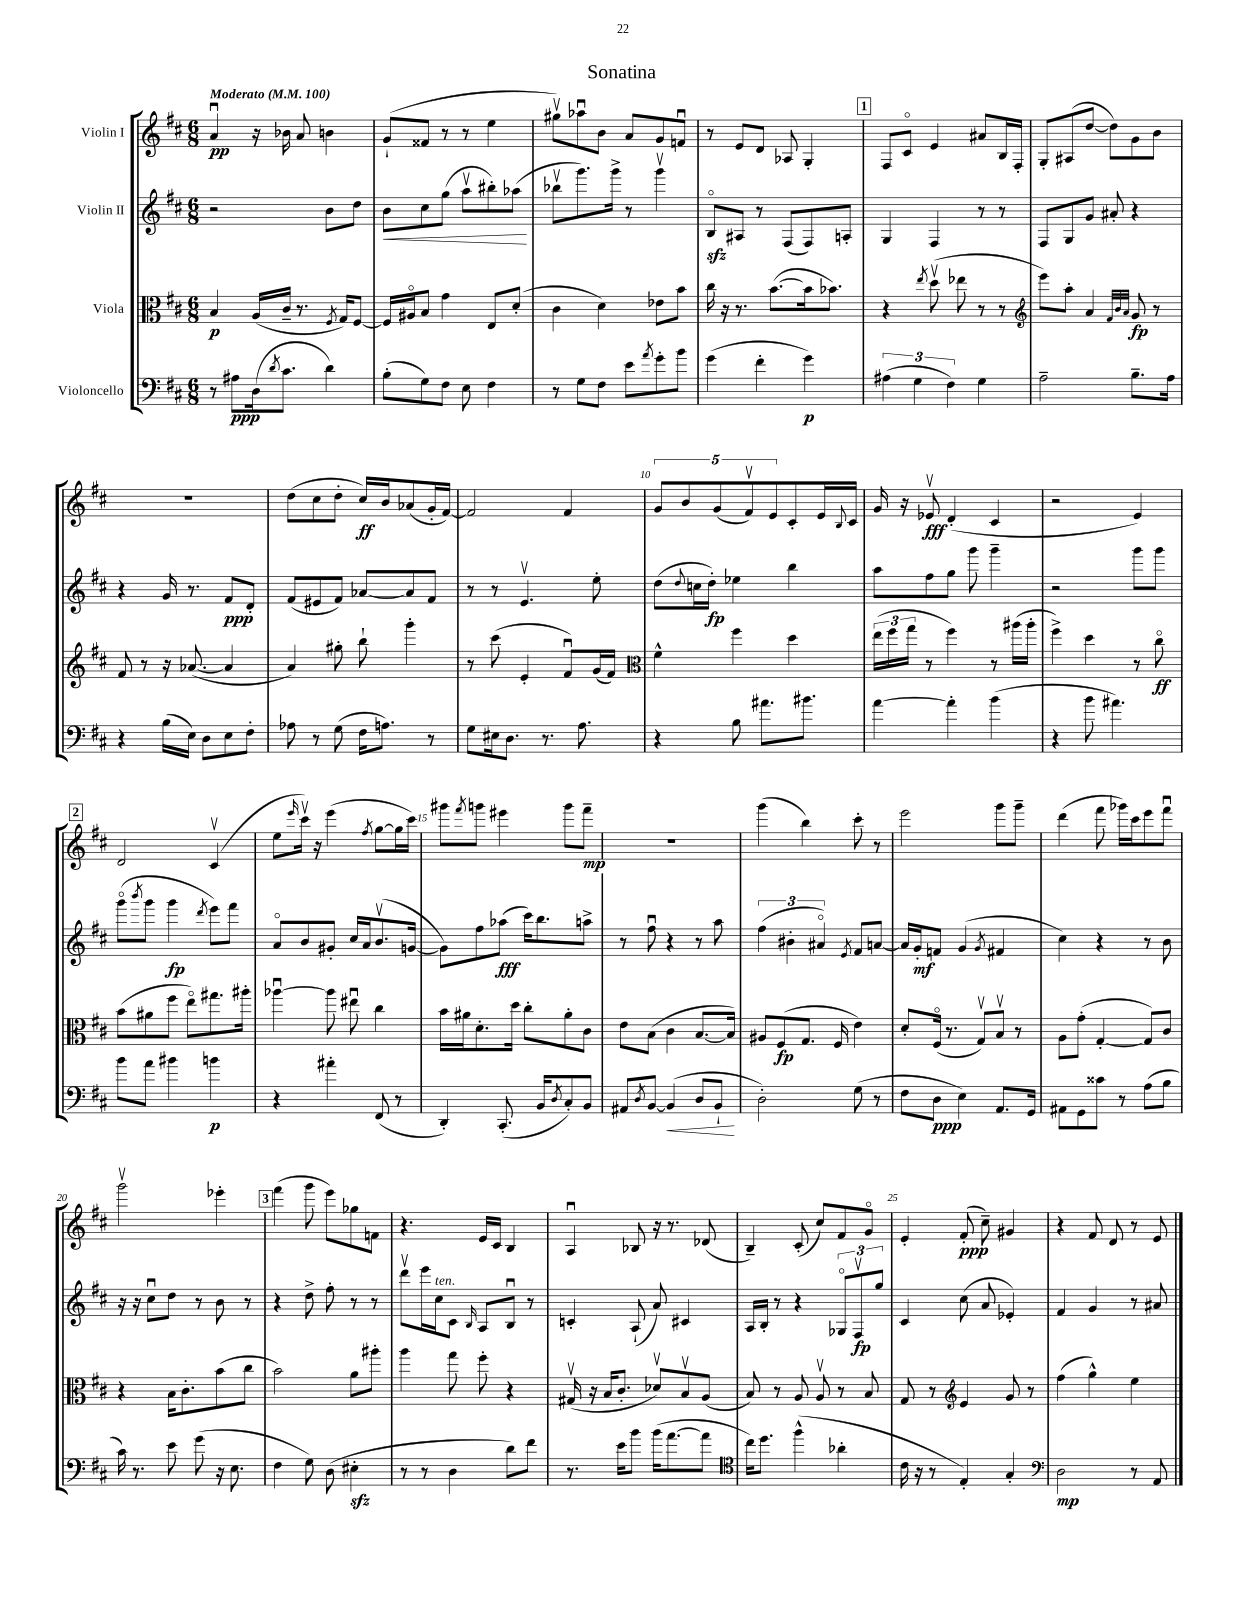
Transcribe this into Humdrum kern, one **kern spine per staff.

**kern	**dynam	**kern	**dynam	**kern	**dynam	**kern	**dynam
*part4	*part4	*part3	*part3	*part2	*part2	*part1	*part1
*staff4	*staff4	*staff3	*staff3	*staff2	*staff2	*staff1	*staff1
*I"Violoncello	*	*I"Viola	*	*I"Violin II	*	*I"Violin I	*
*clefF4	*	*clefC3	*	*clefG2	*	*clefG2	*
*k[f#c#]	*	*k[f#c#]	*	*k[f#c#]	*	*k[f#c#]	*
*M6/8	*	*M6/8	*	*M6/8	*	*M6/8	*
*MM100	*	*MM100	*	*MM100	*	*MM100	*
=1	=1	=1	=1	=1	=1	=1	=1
!	!	!	!	!	!	!LO:TX:a:B:t=Moderato	!
8r	.	4B/	p	2r	.	4au/	pp
8A#X\L	ppp	.	.	.	.	.	.
(16D\k	.	(16A/LL	.	.	.	16r	.
8qd/	.	.	.	.	.	.	.
8.c#\J	.	16c#~/JJ	.	.	.	16b-X\	.
.	.	8.r	.	.	.	8a/	.
4d\)	.	.	.	8b\L	.	4bn\	.
.	.	8qF#/	.	.	.	.	.
.	.	16G/KL)	.	.	.	.	.
.	.	[8F#/J	.	8dd\J	.	.	.
=2	=2	=2	=2	=2	=2	=2	=2
!	!	!	!	!	!LO:HP:b	!	!
(8B'\L	.	16F#/LL]	.	8b\L	<	(8g`/L	.
.	.	16A#X/J	.	.	.	.	.
8G\)	.	8B/J	.	8cc#\	.	8f##X/J	.
8F#\J	.	4g\	.	(8gg\J	.	8r	.
8E\	.	.	.	8aav\L	.	8r	.
4F#\	.	8E/L	.	8bb#X'\)	.	4ee\	.
.	.	(8d'/J	.	(8aa-X\J	.	.	.
.	.	.	.	.	[	.	.
=3	=3	=3	=3	=3	=3	=3	=3
8r	.	4c#\	.	8bb-Xv\L	.	8gg#Xv\L)	.
8G\L	.	.	.	8.ggg\)	.	8aa-Xu\	.
8F#\J	.	4d\)	.	.	.	8b\J	.
.	.	.	.	16ggg^\Jk	.	.	.
8e\L	.	.	.	8r	.	8a/L	.
8qa/	.	.	.	.	.	.	.
8g'\	.	8e-X\L	.	4gggv\	.	8g/	.
8b\J	.	8b\J	.	.	.	8fnu/J	.
=4	=4	=4	=4	=4	=4	=4	=4
(4g\	.	16cc#\	.	8Bzz/L	.	8r	.
.	.	16r	.	.	.	.	.
.	.	8.r	.	8A#X/J	.	8e/L	.
4f#'\	.	.	.	8r	.	8d/J	.
.	.	([8.b\L	.	.	.	.	.
.	.	.	.	(8F#/L	.	8A-X/	.
4g\)	p	16b\k]	.	8F#/)	.	4G'/	.
.	.	8.b-X\J)	.	.	.	.	.
.	.	.	.	8An'/J	.	.	.
!!LO:REH:place=s1:t=1
=5	=5	=5	=5	=5	=5	=5	=5
(6A#X\	.	4r	.	4G/	.	8F#/L	.
.	.	.	.	.	.	8c#/J	.
6G\	.	.	.	.	.	.	.
.	.	8qee/	.	.	.	.	.
.	.	(8ddv\	.	4F#/	.	4e/	.
6F#\)	.	.	.	.	.	.	.
.	.	8ee-X\	.	.	.	.	.
4G\	.	8r	.	8r	.	8a#X/L	.
.	.	8r	.	8r	.	16B/L	.
.	.	.	.	.	.	16F#'/JJ	.
=6	=6	=6	=6	=6	=6	=6	=6
*	*	*clefG2	*	*	*	*	*
2A~\	.	8eee\L)	.	8F#/L	.	8G'/L	.
.	.	8aa'\J	.	8G/	.	(8A#X/	.
.	.	4a/	.	8g/J	.	[8dd/J	.
.	.	.	.	8a#X'/	.	8dd\L])	.
.	.	32qqf#/LLL	.	.	.	.	.
.	.	32qqb/	.	.	.	.	.
.	.	32qqa/JJJ	.	.	.	.	.
8.B~\L	.	8g/	fp	4r	.	8g\	.
.	.	8r	.	.	.	8b\J	.
16A\Jk	.	.	.	.	.	.	.
!!LO:LB:g=z
=7	=7	=7	=7	=7	=7	=7	=7
4r	.	8f#/	.	4r	.	2.r	.
.	.	8r	.	.	.	.	.
(16B\LL	.	16r	.	16g/	.	.	.
16E\JJ)	.	([8.a-X/	.	8.r	.	.	.
8D\L	.	.	.	.	.	.	.
8E\	.	4a-/]	.	8f#/L	ppp	.	.
8F#'\J	.	.	.	8d'/J	.	.	.
=8	=8	=8	=8	=8	=8	=8	=8
8A-X\	.	4a/)	.	(8f#/L	.	(8dd\L	.
8r	.	.	.	8e#X/	.	8cc#\	.
(8G\	.	8gg#X'\	.	8f#/J)	.	8dd'\J	.
16F#\KL	.	8bb`\	.	[8a-X/L	.	16cc#/LL)	ff
8.An\J)	.	.	.	.	.	16b/J	.
.	.	4ggg'\	.	8a-/]	.	(8a-X/	.
8r	.	.	.	8f#/J	.	16g'/L	.
.	.	.	.	.	.	[16f#/JJ)	.
=9	=9	=9	=9	=9	=9	=9	=9
8G\L	.	8r	.	8r	.	2f#/]	.
16E#X\k	.	(8ccc#\	.	8r	.	.	.
8.D\J	.	.	.	.	.	.	.
.	.	4e'/	.	4.ev/	.	.	.
8.r	.	.	.	.	.	.	.
.	.	8f#u/L)	.	.	.	4f#/	.
8.A\	.	.	.	.	.	.	.
.	.	(16g/L	.	8ee'\	.	.	.
.	.	16f#/JJ)	.	.	.	.	.
=10	=10	=10	=10	=10	=10	=10	=10
*	*	*clefC3	*	*	*	*	*
4r	.	4f#^^\	.	(8dd\L	.	10g/L	.
.	.	.	.	.	.	10b/	.
.	.	.	.	8qqdd/	.	.	.
.	.	.	.	16ccn\L	.	.	.
.	.	.	.	16dd'\JJ)	fp	.	.
.	.	.	.	.	.	(10g/	.
8B\	.	4ff#\	.	4ee-X\	.	.	.
.	.	.	.	.	.	10f#v/)	.
8.a#X\L	.	.	.	.	.	.	.
.	.	.	.	.	.	10e/	.
.	.	4dd\	.	4bb\	.	8c#'/	.
8.b#X\J	.	.	.	.	.	.	.
.	.	.	.	.	.	16e/L	.
.	.	.	.	.	.	8qqB/	.
.	.	.	.	.	.	16c#/JJ	.
=11	=11	=11	=11	=11	=11	=11	=11
[4a\	.	(24ee\LL	.	8aa\L	.	16g/	.
.	.	24ff#\	.	.	.	.	.
.	.	.	.	.	.	16r	.
.	.	24gg\JJ	.	.	.	.	.
.	.	8r	.	8ff#\	.	8e-Xv/	fff
4a'\]	.	4ff#\)	.	8gg\J	.	(4d'/	.
.	.	.	.	8ggg\	.	.	.
(4b\	.	8r	.	4ggg~\	.	4c#/	.
.	.	(16aa#X\LL	.	.	.	.	.
.	.	16aa#'\JJ	.	.	.	.	.
=12	=12	=12	=12	=12	=12	=12	=12
4r	.	4ff#^\)	.	2r	.	2r	.
8b\	.	4dd\	.	.	.	.	.
4.a#X\)	.	.	.	.	.	.	.
.	.	8r	.	8ggg\L	.	4e/)	.
.	.	8cc#\	ff	8ggg\J	.	.	.
!!LO:LB:g=z
!!LO:REH:place=s1:t=2
=13	=13	=13	=13	=13	=13	=13	=13
8b\L	.	(8b\L	.	(8ggg\L	.	2d/	.
.	.	.	.	8qbbb/	.	.	.
8a\J	.	8a#X\	.	8ggg\J	.	.	.
4b#X\	.	8ff#\J	.	4ggg\	fp	.	.
.	.	8ee\L)	.	.	.	.	.
.	.	.	.	8qddd/	.	.	.
4bn\	p	8.gg#X\	.	8eee\L)	.	(4c#v/	.
.	.	.	.	8fff#\J	.	.	.
.	.	16aa#X'\Jk	.	.	.	.	.
=14	=14	=14	=14	=14	=14	=14	=14
4r	.	[4aa-Xu\	.	8a/L	.	8ee\L	.
.	.	.	.	.	.	16qqeee/	.
.	.	.	.	8b/	.	16ccc#v\Jk)	.
.	.	.	.	.	.	16r	.
4a#X'\	.	8aa-\]	.	8g#X'/J	.	(4eee\	.
.	.	8ee#Xu\	.	16cc#/LL	.	.	.
.	.	.	.	16a/J	.	.	.
.	.	.	.	.	.	8qff#/	.
(8FF#/	.	4cc#\	.	(8.bv/	.	[8gg\L	.
8r	.	.	.	.	.	16gg\L]	.
.	.	.	.	[16gn/Jk	.	16ccc#\JJ)	.
=15	=15	=15	=15	=15	=15	=15	=15
4DD'/)	.	16b\LL	.	8g\L])	.	8ggg#X\L	.
.	.	16a#X\J	.	.	.	.	.
.	.	.	.	.	.	8qfff#/	.
.	.	8.d'\	.	8ff#\	.	8gggn\J	.
(8.CC#'/	.	.	.	(8aa-X\J	fff	4eee#X\	.
.	.	16dd\Jk	.	.	.	.	.
.	.	8cc#'\L	.	16ccc#\KL)	.	.	.
16BB/KL	.	.	.	8.bb\	.	.	.
8qD/	.	.	.	.	.	.	.
8C#'/)	.	8a#'\	.	.	.	8ggg\L	.
8BB/J	.	8c#\J	.	8aan^\J	.	8fff#~\J	mp
=16	=16	=16	=16	=16	=16	=16	=16
8AA#X/L	.	8e\L	.	8r	.	2.r	.
8qD/	.	.	.	.	.	.	.
[8BB/J	.	(8B\J	.	8ff#u\	.	.	.
!	!LO:HP:b	!	!	!	!	!	!
(4BB/]	<	4c#\	.	4r	.	.	.
8D/L	.	[8.B/L	.	8r	.	.	.
8BB`/J	.	.	.	8aa\	.	.	.
.	.	16B/Jk])	.	.	.	.	.
.	[	.	.	.	.	.	.
=17	=17	=17	=17	=17	=17	=17	=17
2D'\)	.	8A#X/L	.	(6ff#\	.	(4ggg\	.
.	.	(8F#/	fp	.	.	.	.
.	.	.	.	6b#X'\	.	.	.
.	.	8.G/J	.	.	.	4bb\)	.
.	.	.	.	6a#X/)	.	.	.
.	.	16F#/	.	.	.	.	.
.	.	.	.	8qe/	.	.	.
(8G\	.	4e\)	.	8f#/L	.	8ccc#'\	.
8r	.	.	.	[8an/J	.	8r	.
=18	=18	=18	=18	=18	=18	=18	=18
8F#\L	.	8d'/L	.	16a/LL]	.	2eee\	.
.	.	.	.	16g'/J	mf	.	.
8D\J	ppp	(16F#/Jk	.	8fn/J	.	.	.
.	.	8.r	.	.	.	.	.
4E\)	.	.	.	(4g/	.	.	.
.	.	8Gv/L)	.	.	.	.	.
.	.	.	.	8qg/	.	.	.
8.AA/L	.	8Bv/J	.	4f#X/	.	8ggg\L	.
.	.	8r	.	.	.	8ggg~\J	.
16GG/Jk	.	.	.	.	.	.	.
=19	=19	=19	=19	=19	=19	=19	=19
8AA#X\L	.	8A\L	.	4cc#\)	.	(4ddd\	.
8GG\	.	(8g'\J	.	.	.	.	.
8c##X\J	.	[4G'/	.	4r	.	8fff#\	.
8r	.	.	.	.	.	16ggg-X\LL)	.
.	.	.	.	.	.	16ccc#\J	.
(8A\L	.	8G/L])	.	8r	.	8eee\	.
8B\J	.	8c#/J	.	8b\	.	8fff#u\J	.
!!LO:LB:g=z
=20	=20	=20	=20	=20	=20	=20	=20
16c#\)	.	4r	.	16r	.	2gggv\	.
8.r	.	.	.	16r	.	.	.
.	.	.	.	8cc#u\L	.	.	.
8e\	.	16B\KL	.	8dd\J	.	.	.
.	.	8.c#'\	.	.	.	.	.
(8g\	.	.	.	8r	.	.	.
16r	.	(8b\	.	8b\	.	4eee-X'\	.
8.E\	.	.	.	.	.	.	.
.	.	8cc#\J	.	8r	.	.	.
!!LO:REH:place=s1:t=3
=21	=21	=21	=21	=21	=21	=21	=21
4F#\	.	2b\)	.	4r	.	(4fff#\	.
8G\)	.	.	.	8dd^\	.	8ggg\	.
(8D\	.	.	.	8ff#'\	.	8eee\L)	.
4E#Xzz'\	.	8a\L	.	8r	.	8gg-X\	.
.	.	8aa#X'\J	.	8r	.	8fn\J	.
=22	=22	=22	=22	=22	=22	=22	=22
8r	.	4aa\	.	8dddv\L	.	4.r	.
8r	.	.	.	16eee\L	.	.	.
!	!	!	!	!LO:TX:a:i:t=ten.	!	!	!
.	.	.	.	16cc#\J	.	.	.
4D\	.	8gg\	.	8c#\J	.	.	.
.	.	.	.	16qqB/	.	.	.
.	.	8ff#'\	.	8A/L	.	16e/LL	.
.	.	.	.	.	.	16c#/JJ	.
8d\L)	.	4r	.	8Bu/J	.	4B/	.
8f#\J	.	.	.	8r	.	.	.
=23	=23	=23	=23	=23	=23	=23	=23
8.r	.	(16G#Xv/	.	4cn'/	.	4Au/	.
.	.	16r	.	.	.	.	.
.	.	16B/KL	.	.	.	.	.
16e\KL	.	8.c#'/J	.	.	.	.	.
8b\J	.	.	.	(8A`/	.	8B-X/	.
(16b\KL	.	8d-Xv/L)	.	8a/)	.	16r	.
[8.a\	.	.	.	.	.	8.r	.
.	.	8Bv/	.	4c#X/	.	.	.
8a\J]	.	(8A/J	.	.	.	(8d-X/	.
=24	=24	=24	=24	=24	=24	=24	=24
*clefC4	*	*	*	*	*	*	*
16cc#\KL)	.	8B/)	.	16A/LL	.	4B~/)	.
8.dd\J	.	.	.	16B'/JJ	.	.	.
.	.	8r	.	8r	.	.	.
(4ff#^^\	.	8A/	.	4r	.	(8c#'/	.
.	.	8Av/	.	.	.	8cc#/L)	.
4a-X'\	.	8r	.	12G-X/L	.	8f#/	.
.	.	.	.	12F#v/	fp	.	.
.	.	8B/	.	.	.	8g/J	.
.	.	.	.	12gg/J	.	.	.
=25	=25	=25	=25	=25	=25	=25	=25
16c#\	.	8G/	.	4c#/	.	4e'/	.
16r	.	.	.	.	.	.	.
8r	.	8r	.	.	.	.	.
*	*	*clefG2	*	*	*	*	*
4E'/)	.	4e/	.	(8cc#\	.	(8f#'/	ppp
.	.	.	.	8a/	.	8cc#~\)	.
4G'/	.	8g/	.	4e-X'/)	.	4g#X/	.
.	.	8r	.	.	.	.	.
=26	=26	=26	=26	=26	=26	=26	=26
*clefF4	*	*	*	*	*	*	*
2D\	mp	(4ff#\	.	4f#/	.	4r	.
.	.	4gg^^\)	.	4g/	.	8f#/	.
.	.	.	.	.	.	8d/	.
8r	.	4ee\	.	8r	.	8r	.
8AA/	.	.	.	8a#X/	.	8e/	.
==	==	==	==	==	==	==	==
*-	*-	*-	*-	*-	*-	*-	*-
